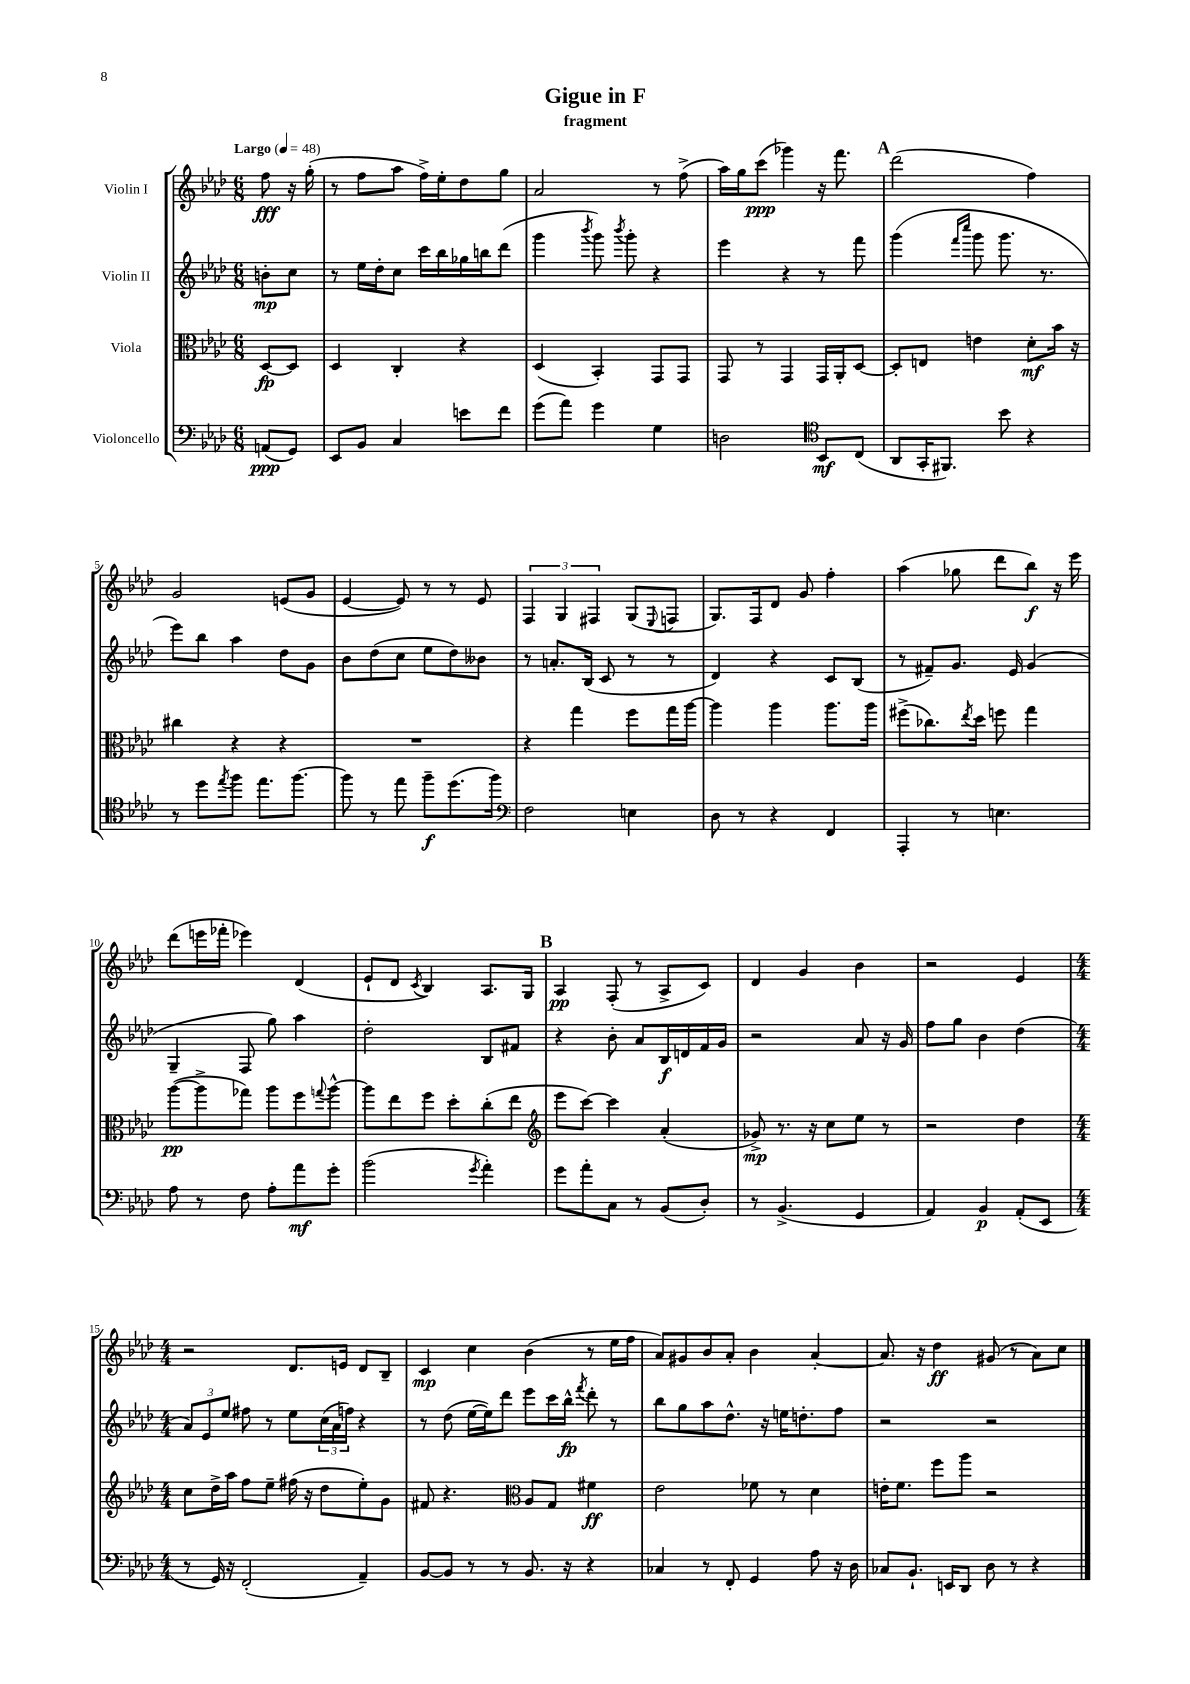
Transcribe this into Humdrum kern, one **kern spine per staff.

**kern	**dynam	**kern	**dynam	**kern	**dynam	**kern	**dynam
*part4	*part4	*part3	*part3	*part2	*part2	*part1	*part1
*staff4	*staff4	*staff3	*staff3	*staff2	*staff2	*staff1	*staff1
*I"Violoncello	*	*I"Viola	*	*I"Violin II	*	*I"Violin I	*
*clefF4	*	*clefC3	*	*clefG2	*	*clefG2	*
*k[b-e-a-d-]	*	*k[b-e-a-d-]	*	*k[b-e-a-d-]	*	*k[b-e-a-d-]	*
*M6/8	*	*M6/8	*	*M6/8	*	*M6/8	*
*MM48	*	*MM48	*	*MM48	*	*MM48	*
=	=	=	=	=	=	=	=
!	!	!	!	!	!	!LO:TX:a:B:t=Largo	!
(8AAn/L	ppp	[8D-/L	fp	8bn'\L	mp	8ff\	fff
8GG/J)	.	8D-/J]	.	8cc\J	.	16r	.
.	.	.	.	.	.	(16gg'\	.
=1	=1	=1	=1	=1	=1	=1	=1
8EE-/L	.	4D-/	.	8r	.	8r	.
8BB-/J	.	.	.	16ee-\LL	.	8ff\L	.
.	.	.	.	16dd-'\J	.	.	.
4C/	.	4C'/	.	8cc\J	.	8aa-\J	.
.	.	.	.	16ccc\LL	.	16ff^\LL)	.
.	.	.	.	16bb-\	.	16ee-'\J	.
8en\L	.	4r	.	16gg-X\	.	8dd-\	.
.	.	.	.	16bbn\J	.	.	.
8f\J	.	.	.	(8ddd-\J	.	8gg\J	.
=2	=2	=2	=2	=2	=2	=2	=2
(8g\L	.	(4D-/	.	4ggg\	.	2a-/	.
8a-\J)	.	.	.	.	.	.	.
.	.	.	.	8qbbb-/	.	.	.
4g\	.	4BB-'/)	.	8ggg\)	.	.	.
.	.	.	.	8qbbb-/	.	.	.
.	.	.	.	8ggg'\	.	.	.
4G\	.	8GG/L	.	4r	.	8r	.
.	.	8GG/J	.	.	.	(8ff^\	.
=3	=3	=3	=3	=3	=3	=3	=3
2Dn\	.	8GG/	.	4eee-\	.	16aa-\LL)	.
.	.	.	.	.	.	16gg\J	.
.	.	8r	.	.	.	(8ccc\J	ppp
.	.	4GG/	.	4r	.	4ggg-X\)	.
*clefC4	*	*	*	*	*	*	*
8BB-/L	mf	16GG/LL	.	8r	.	16r	.
.	.	16AA-'/J	.	.	.	8.fff\	.
(8C/J	.	[8D-/J	.	8fff\	.	.	.
!!LO:REH:place=s1:t=A
=4	=4	=4	=4	=4	=4	=4	=4
8AA-/L	.	8D-'/L]	.	(4ggg\	.	(2ddd-\	.
16GG'/K	.	8En/J	.	.	.	.	.
8.FF#X/J)	.	.	.	.	.	.	.
.	.	.	.	16qqfff/LL	.	.	.
.	.	.	.	16qqcccc/JJ	.	.	.
.	.	4en\	.	8ggg\	.	.	.
8b-\	.	.	.	8.ggg\	.	.	.
4r	.	8d-'\L	mf	.	.	4ff\)	.
.	.	.	.	8.r	.	.	.
.	.	16b-\Jk	.	.	.	.	.
.	.	16r	.	.	.	.	.
!!LO:LB:g=z
=5	=5	=5	=5	=5	=5	=5	=5
8r	.	4cc#X\	.	8eee-\L)	.	2g/	.
8dd-\L	.	.	.	8bb-\J	.	.	.
8qee-/	.	.	.	.	.	.	.
8ff\J	.	4r	.	4aa-\	.	.	.
8.ee-\L	.	.	.	.	.	.	.
.	.	4r	.	8dd-\L	.	(8en/L	.
[8.ff\J	.	.	.	.	.	.	.
.	.	.	.	8g\J	.	8g/J	.
=6	=6	=6	=6	=6	=6	=6	=6
8ff\]	.	2.r	.	8b-\L	.	[4e-/	.
8r	.	.	.	(8dd-\	.	.	.
8ee-\	.	.	.	8cc\J	.	8e-/])	.
8ff~\L	f	.	.	8ee-\L	.	8r	.
(8.dd-\	.	.	.	8dd-\)	.	8r	.
.	.	.	.	8b--X\J	.	8e-/	.
16ff\Jk)	.	.	.	.	.	.	.
=7	=7	=7	=7	=7	=7	=7	=7
*clefF4	*	*	*	*	*	*	*
2F\	.	4r	.	8r	.	6F/	.
.	.	.	.	8.an'/L	.	.	.
.	.	.	.	.	.	6G/	.
.	.	4gg\	.	.	.	.	.
.	.	.	.	(16B-/Jk	.	.	.
.	.	.	.	.	.	6F#X/	.
.	.	.	.	8c/	.	.	.
4En\	.	8ff\L	.	8r	.	(8G/L	.
.	.	.	.	.	.	8qqE-/	.
.	.	16gg\L	.	8r	.	8Fn/J	.
.	.	[16aa-\JJ	.	.	.	.	.
=8	=8	=8	=8	=8	=8	=8	=8
8D-\	.	4aa-\]	.	4d-/)	.	8.G/L)	.
8r	.	.	.	.	.	.	.
.	.	.	.	.	.	16F/k	.
4r	.	4aa-\	.	4r	.	8d-/J	.
.	.	.	.	.	.	8g/	.
4FF/	.	8.aa-\L	.	8c/L	.	4ff'\	.
.	.	.	.	(8B-/J	.	.	.
.	.	16aa-\Jk	.	.	.	.	.
=9	=9	=9	=9	=9	=9	=9	=9
4AAA-'/	.	(8ff#X^\L	.	8r	.	(4aa-\	.
.	.	8.cc-X\)	.	8f#X~/L)	.	.	.
8r	.	.	.	8.g/J	.	8gg-X\	.
.	.	8qee-/	.	.	.	.	.
.	.	16dd-\Jk	.	.	.	.	.
4.En\	.	8ffn\	.	.	.	8ddd-\L	.
.	.	.	.	16e-/	.	.	.
.	.	4gg\	.	(4g/	.	8bb-\J)	f
.	.	.	.	.	.	16r	.
.	.	.	.	.	.	16eee-\	.
!!LO:LB:g=z
=10	=10	=10	=10	=10	=10	=10	=10
8A-\	.	([8aa-\L	pp	4G~/	.	(8ddd-\L	.
8r	.	8aa-^\]	.	.	.	16eeen\L	.
.	.	.	.	.	.	16fff-X'\JJ	.
8F\	.	8gg-X\J)	.	8F/	.	4eee-X\)	.
8A-'\L	.	8aa-\L	.	8gg\)	.	.	.
8a-\	mf	8ff\	.	4aa-\	.	(4d-/	.
.	.	8qqggn/	.	.	.	.	.
8g'\J	.	[8aa-^^\J	.	.	.	.	.
=11	=11	=11	=11	=11	=11	=11	=11
(2b-\	.	8aa-\L]	.	2dd-'\	.	8e-`/L	.
.	.	8ee-\	.	.	.	8d-/J	.
.	.	.	.	.	.	8qc/	.
.	.	8ff\J	.	.	.	4B-/)	.
.	.	8dd-'\L	.	.	.	.	.
8qg/	.	.	.	.	.	.	.
4a-'\)	.	(8cc'\	.	8B-/L	.	8.A-/L	.
.	.	8ee-\J	.	8f#X/J	.	.	.
.	.	.	.	.	.	16G/Jk	.
!!LO:REH:place=s1:t=B
=12	=12	=12	=12	=12	=12	=12	=12
*	*	*clefG2	*	*	*	*	*
8g\L	.	8eee-\L	.	4r	.	4A-/	pp
8a-'\	.	[8ccc\J)	.	.	.	.	.
8C\J	.	4ccc\]	.	8b-'\	.	(8F'/	.
8r	.	.	.	8a-/L	.	8r	.
(8BB-/L	.	(4a-'/	.	16B-/L	f	8A-^/L	.
.	.	.	.	16dn/	.	.	.
8D-'/J)	.	.	.	16f/	.	8c/J)	.
.	.	.	.	16g/JJ	.	.	.
=13	=13	=13	=13	=13	=13	=13	=13
8r	.	8g-X^/)	mp	2r	.	4d-/	.
(4.BB-^/	.	8.r	.	.	.	.	.
.	.	.	.	.	.	4g/	.
.	.	16r	.	.	.	.	.
.	.	8cc\L	.	.	.	.	.
4GG/	.	8ee-\J	.	8a-/	.	4b-\	.
.	.	8r	.	16r	.	.	.
.	.	.	.	16g/	.	.	.
=14	=14	=14	=14	=14	=14	=14	=14
4AA-/)	.	2r	.	8ff\L	.	2r	.
.	.	.	.	8gg\J	.	.	.
4BB-/	p	.	.	4b-\	.	.	.
(8AA-'/L	.	4dd-\	.	(4dd-\	.	4e-/	.
8EE-/J	.	.	.	.	.	.	.
!!LO:LB:g=z
=15	=15	=15	=15	=15	=15	=15	=15
*M4/4	*	*M4/4	*	*M4/4	*	*M4/4	*
8r	.	8cc\L	.	12a-/L)	.	2r	.
.	.	.	.	12e-/	.	.	.
16GG/)	.	16dd-^\L	.	.	.	.	.
.	.	.	.	12ee-/J	.	.	.
16r	.	16aa-\JJ	.	.	.	.	.
(2FF'/	.	8ff\L	.	8ff#X\	.	.	.
.	.	8ee-~\J	.	8r	.	.	.
.	.	(16ff#X\	.	8ee-\L	.	8.d-/L	.
.	.	16r	.	.	.	.	.
.	.	8dd-\L	.	(24cc\L	.	.	.
.	.	.	.	24a-\	.	.	.
.	.	.	.	.	.	16en/Jk	.
.	.	.	.	24ffn\JJ)	.	.	.
4AA-~/)	.	8ee-'\)	.	4r	.	8d-/L	.
.	.	8g\J	.	.	.	8B-~/J	.
=16	=16	=16	=16	=16	=16	=16	=16
[8BB-/L	.	8f#X/	.	8r	.	4c/	mp
8BB-/J]	.	4.r	.	(8dd-\	.	.	.
8r	.	.	.	[16ee-\LL	.	4cc\	.
.	.	.	.	16ee-\J])	.	.	.
8r	.	.	.	8ddd-\J	.	.	.
*	*	*clefC3	*	*	*	*	*
8.BB-/	.	8A-/L	.	8eee-\L	.	(4b-\	.
.	.	8G/J	.	16ccc\L	.	.	.
16r	.	.	.	16bb-^^\JJ	fp	.	.
.	.	.	.	8qfff/	.	.	.
4r	.	4f#X\	ff	8ddd-'\	.	8r	.
.	.	.	.	8r	.	16ee-\LL	.
.	.	.	.	.	.	16ff\JJ	.
=17	=17	=17	=17	=17	=17	=17	=17
4C-X/	.	2e-\	.	8bb-\L	.	8a-/L)	.
.	.	.	.	8gg\	.	8g#X/	.
8r	.	.	.	8aa-\	.	8b-/	.
8FF'/	.	.	.	8.dd-^^\J	.	8a-'/J	.
4GG/	.	8f-X\	.	.	.	4b-\	.
.	.	.	.	16r	.	.	.
.	.	8r	.	16een\KL	.	.	.
.	.	.	.	8.ddn'\	.	.	.
8A-\	.	4d-\	.	.	.	[4a-'/	.
16r	.	.	.	8ff\J	.	.	.
16D-\	.	.	.	.	.	.	.
=18	=18	=18	=18	=18	=18	=18	=18
8C-X/L	.	16en'\KL	.	2r	.	8.a-/]	.
.	.	8.f\J	.	.	.	.	.
8.BB-`/J	.	.	.	.	.	.	.
.	.	.	.	.	.	16r	.
.	.	8ff\L	.	.	.	4dd-\	ff
16EEn/KL	.	.	.	.	.	.	.
8DD-/J	.	8aa-\J	.	.	.	.	.
8D-\	.	2r	.	2r	.	(8g#X/	.
8r	.	.	.	.	.	8r	.
4r	.	.	.	.	.	8a-\L)	.
.	.	.	.	.	.	8cc\J	.
==	==	==	==	==	==	==	==
*-	*-	*-	*-	*-	*-	*-	*-
